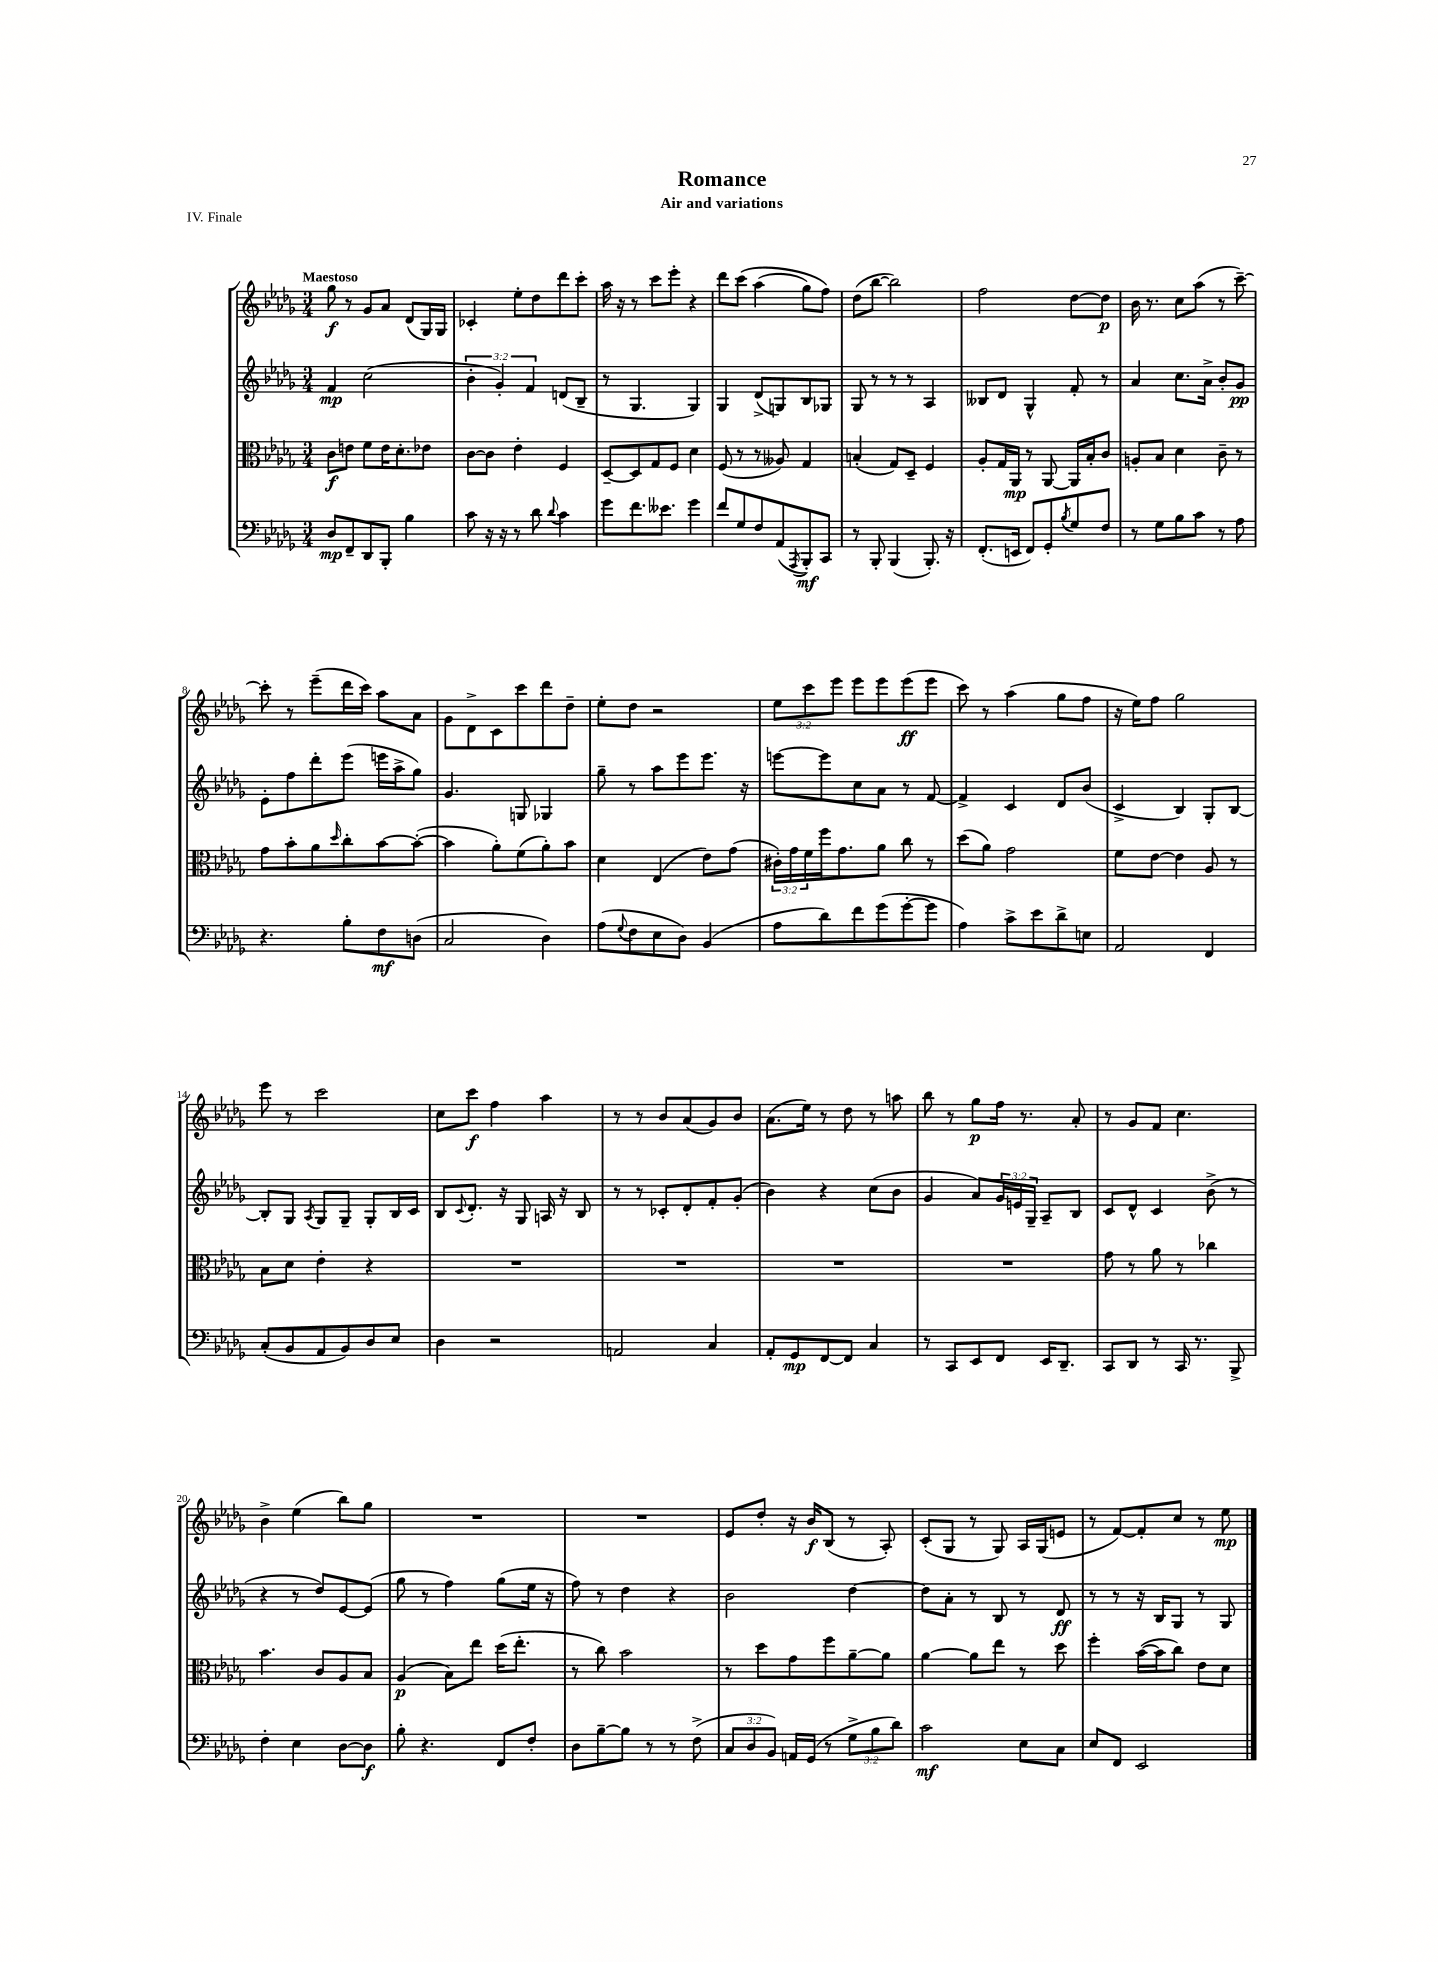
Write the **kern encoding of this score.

**kern	**dynam	**kern	**dynam	**kern	**dynam	**kern	**dynam
*part4	*part4	*part3	*part3	*part2	*part2	*part1	*part1
*staff4	*staff4	*staff3	*staff3	*staff2	*staff2	*staff1	*staff1
*clefF4	*	*clefC3	*	*clefG2	*	*clefG2	*
*k[b-e-a-d-g-]	*	*k[b-e-a-d-g-]	*	*k[b-e-a-d-g-]	*	*k[b-e-a-d-g-]	*
*M3/4	*	*M3/4	*	*M3/4	*	*M3/4	*
=1	=1	=1	=1	=1	=1	=1	=1
!	!	!	!	!	!	!LO:TX:a:B:t=Maestoso	!
8D-/L	mp	8c\L	f	4f/	mp	8gg-\	f
8FF~/	.	8en\J	.	.	.	8r	.
8DD-/	.	8f\L	.	(2cc\	.	8g-/L	.
8BBB-'/J	.	16e\K	.	.	.	8a-/J	.
.	.	8.d-'\	.	.	.	.	.
4B-\	.	.	.	.	.	(8d-/L	.
.	.	8e-X\J	.	.	.	16G-/L)	.
.	.	.	.	.	.	16G-/JJ	.
=2	=2	=2	=2	=2	=2	=2	=2
8c\	.	[8c\L	.	6b-'\	.	4c-X'/	.
16r	.	8c\J]	.	.	.	.	.
.	.	.	.	6g-'/)	.	.	.
16r	.	.	.	.	.	.	.
8r	.	4e-'\	.	.	.	8ee-'\L	.
.	.	.	.	6f/	.	.	.
8d-\	.	.	.	.	.	8dd-\	.
8qqd-/	.	.	.	.	.	.	.
4c\	.	4F/	.	(8dn/L	.	8ddd-\	.
.	.	.	.	8B-~/J	.	8ccc'\J	.
=3	=3	=3	=3	=3	=3	=3	=3
8g-\L	.	[8D-~/L	.	8r	.	16aa-\	.
.	.	.	.	.	.	16r	.
8.f\	.	8D-/]	.	4.G-/	.	8r	.
.	.	8G-/	.	.	.	8ccc\L	.
8.e--X\J	.	.	.	.	.	.	.
.	.	8F/J	.	.	.	8eee-'\J	.
4g-\	.	4d-\	.	4G-/)	.	4r	.
=4	=4	=4	=4	=4	=4	=4	=4
8f/L	.	(8F/	.	4G-/	.	8ddd-\L	.
8G-/	.	8r	.	.	.	(8ccc\J	.
8F/	.	8r	.	(8d-^/L	.	(4aa-\	.
(8AA-/	.	8A--X/)	.	8Gn/)	.	.	.
8qAAA-/	.	.	.	.	.	.	.
8BBB-'/)	mf	4G-/	.	8B-/	.	8gg-\L)	.
8CC/J	.	.	.	8G-X/J	.	8ff\J)	.
=5	=5	=5	=5	=5	=5	=5	=5
8r	.	(4Bn'/	.	8G-/	.	(8dd-\L	.
8BBB-'/	.	.	.	8r	.	[8bb-\J	.
(4BBB-/	.	8G-/L)	.	8r	.	2bb-\])	.
.	.	8D-~/J	.	8r	.	.	.
8.BBB-'/)	.	4F/	.	4A-/	.	.	.
16r	.	.	.	.	.	.	.
=6	=6	=6	=6	=6	=6	=6	=6
(8.FF'/L	.	8A-'/L	.	8B--X/L	.	2ff\	.
.	.	16G-/L	.	8d-/J	.	.	.
16EEn/Jk	.	16AA-/JJ	mp	.	.	.	.
8FF/L)	.	8r	.	4G-^^/	.	.	.
8GG-'/	.	[8AA-/	.	.	.	.	.
8qB-/	.	.	.	.	.	.	.
8G-/	.	16AA-/LL]	.	8f'/	.	[8dd-\L	.
.	.	16B-'/J	.	.	.	.	.
8F/J	.	8c/J	.	8r	.	8dd-\J]	p
=7	=7	=7	=7	=7	=7	=7	=7
8r	.	8An'/L	.	4a-/	.	16b-\	.
.	.	.	.	.	.	8.r	.
8G-\L	.	8B-/J	.	.	.	.	.
8B-\	.	4d-\	.	8.cc\L	.	8cc\L	.
8c\J	.	.	.	.	.	(8aa-\J	.
.	.	.	.	16a-^\Jk	.	.	.
8r	.	8c~\	.	8b-'/L	.	8r	.
8A-\	.	8r	.	8g-/J	pp	[8ccc~\)	.
!!LO:LB:g=z
=8	=8	=8	=8	=8	=8	=8	=8
4.r	.	8g-\L	.	8e-'\L	.	8ccc'\]	.
.	.	8b-'\	.	8ff\	.	8r	.
.	.	8a-\	.	8ddd-'\	.	(8eee-~\L	.
.	.	16qqdd-/	.	.	.	.	.
8B-'\L	.	8cc'\	.	(8eee-\J	.	16ddd-\L	.
.	.	.	.	.	.	16ccc\JJ)	.
8F\	mf	[8b-\	.	16eeen\LL	.	8aa-\L	.
.	.	.	.	16aa-^\J	.	.	.
(8Dn\J	.	(8b-'\J_	.	8gg-\J)	.	8a-\J	.
=9	=9	=9	=9	=9	=9	=9	=9
2C/	.	4b-\]	.	4.g-/	.	8g-\L	.
.	.	.	.	.	.	8d-^\	.
.	.	8a-'\L)	.	.	.	8c\	.
.	.	(8f\	.	8Gn/	.	8ccc\	.
4D-\)	.	8a-'\)	.	4G-X/	.	8ddd-\	.
.	.	8b-\J	.	.	.	8dd-~\J	.
=10	=10	=10	=10	=10	=10	=10	=10
(8A-\L	.	4d-\	.	8gg-~\	.	8ee-'\L	.
8qqG-/	.	.	.	.	.	.	.
8F\	.	.	.	8r	.	8dd-\J	.
8E-\	.	(4E-/	.	8aa-\L	.	2r	.
8D-\J)	.	.	.	8eee-\	.	.	.
(4BB-/	.	8e-\L)	.	8.eee-\J	.	.	.
.	.	(8g-\J	.	.	.	.	.
.	.	.	.	16r	.	.	.
=11	=11	=11	=11	=11	=11	=11	=11
8A-\L	.	24c#X'\LL)	.	[8eeen\L	.	12ee-\L	.
.	.	24g-\	.	.	.	.	.
.	.	24f\	.	.	.	12ccc\	.
8d-\)	.	16ff\J	.	8eee\]	.	.	.
.	.	.	.	.	.	12eee-\J	.
.	.	8.g-\	.	.	.	.	.
8f\	.	.	.	8cc\	.	8eee-\L	.
(8g-\	.	8a-\J	.	8a-\J	.	8eee-\	.
[8g-'\	.	8cc\	.	8r	.	(8eee-\	ff
8g-\J]	.	8r	.	[8f/	.	8eee-\J	.
=12	=12	=12	=12	=12	=12	=12	=12
4A-\)	.	(8dd-\L	.	4f^/]	.	8ccc\)	.
.	.	8a-\J)	.	.	.	8r	.
8c^\L	.	2g-\	.	4c/	.	(4aa-\	.
8e-\	.	.	.	.	.	.	.
8d-^\	.	.	.	8d-/L	.	8gg-\L	.
8En\J	.	.	.	(8b-/J	.	8ff\J	.
=13	=13	=13	=13	=13	=13	=13	=13
2AA-/	.	8f\L	.	4c^/	.	16r	.
.	.	.	.	.	.	16ee-\KL)	.
.	.	[8e-\J	.	.	.	8ff\J	.
.	.	4e-\]	.	4B-/)	.	2gg-\	.
4FF/	.	8A-/	.	8G-'/L	.	.	.
.	.	8r	.	[8B-/J	.	.	.
!!LO:LB:g=z
=14	=14	=14	=14	=14	=14	=14	=14
(8C'/L	.	8B-\L	.	8B-'/L]	.	8eee-\	.
8BB-/	.	8d-\J	.	8G-/J	.	8r	.
.	.	.	.	8qA-/	.	.	.
8AA-/	.	4e-'\	.	8G-/L	.	2ccc\	.
8BB-/)	.	.	.	8G-~/J	.	.	.
8D-/	.	4r	.	8G-'/L	.	.	.
8E-/J	.	.	.	16B-/L	.	.	.
.	.	.	.	16c/JJ	.	.	.
=15	=15	=15	=15	=15	=15	=15	=15
4D-\	.	2.r	.	8B-/L	.	8cc\L	.
.	.	.	.	8qqc/	.	.	.
.	.	.	.	8.d-'/J	.	8ccc\J	f
2r	.	.	.	.	.	4ff\	.
.	.	.	.	16r	.	.	.
.	.	.	.	8G-/	.	.	.
.	.	.	.	16An/	.	4aa-\	.
.	.	.	.	16r	.	.	.
.	.	.	.	8B-/	.	.	.
=16	=16	=16	=16	=16	=16	=16	=16
2AAn/	.	2.r	.	8r	.	8r	.
.	.	.	.	8r	.	8r	.
.	.	.	.	8c-X'/L	.	8b-/L	.
.	.	.	.	8d-'/	.	(8a-/	.
4C/	.	.	.	8f'/	.	8g-/)	.
.	.	.	.	(8g-'/J	.	8b-/J	.
=17	=17	=17	=17	=17	=17	=17	=17
8AA-'/L	.	2.r	.	4b-\)	.	(8.a-\L	.
8GG-/	mp	.	.	.	.	.	.
.	.	.	.	.	.	16ee-\Jk)	.
[8FF/	.	.	.	4r	.	8r	.
8FF/J]	.	.	.	.	.	8dd-\	.
4C/	.	.	.	(8cc\L	.	8r	.
.	.	.	.	8b-\J	.	8aan\	.
=18	=18	=18	=18	=18	=18	=18	=18
8r	.	2.r	.	4g-/	.	8bb-\	.
8CC/L	.	.	.	.	.	8r	.
8EE-/	.	.	.	8a-/L)	.	8gg-\L	p
8FF/J	.	.	.	24g-/L	.	16ff\Jk	.
.	.	.	.	24en/	.	.	.
.	.	.	.	.	.	8.r	.
.	.	.	.	24G-~/JJ	.	.	.
16EE-/KL	.	.	.	8A-~/L	.	.	.
8.DD-~/J	.	.	.	.	.	.	.
.	.	.	.	8B-/J	.	8a-'/	.
=19	=19	=19	=19	=19	=19	=19	=19
8CC/L	.	8g-\	.	8c/L	.	8r	.
8DD-/J	.	8r	.	8d-^^/J	.	8g-/L	.
8r	.	8a-\	.	4c/	.	8f/J	.
16CC/	.	8r	.	.	.	4.cc\	.
8.r	.	.	.	.	.	.	.
.	.	4cc-X\	.	(8b-^\	.	.	.
8BBB-^/	.	.	.	8r	.	.	.
!!LO:LB:g=z
=20	=20	=20	=20	=20	=20	=20	=20
4F'\	.	4.b-\	.	4r	.	4b-^\	.
4E-\	.	.	.	8r	.	(4ee-\	.
.	.	8c/L	.	8dd-/L)	.	.	.
[8D-\L	.	8A-/	.	[8e-/	.	8bb-\L)	.
8D-\J]	f	8B-/J	.	(8e-/J]	.	8gg-\J	.
=21	=21	=21	=21	=21	=21	=21	=21
8B-'\	.	(4A-/	p	8gg-\	.	2.r	.
4.r	.	.	.	8r	.	.	.
.	.	8B-\L)	.	4ff\)	.	.	.
.	.	8ee-\J	.	.	.	.	.
8FF/L	.	(16dd-\KL	.	(8gg-\L	.	.	.
.	.	8.ee-'\J	.	.	.	.	.
8F'/J	.	.	.	16ee-\Jk	.	.	.
.	.	.	.	16r	.	.	.
=22	=22	=22	=22	=22	=22	=22	=22
8D-\L	.	8r	.	8ff\)	.	2.r	.
[8B-~\	.	8cc\)	.	8r	.	.	.
8B-\J]	.	2b-\	.	4dd-\	.	.	.
8r	.	.	.	.	.	.	.
8r	.	.	.	4r	.	.	.
(8F^\	.	.	.	.	.	.	.
=23	=23	=23	=23	=23	=23	=23	=23
12C/L	.	8r	.	2b-\	.	8e-/L	.
12D-/	.	.	.	.	.	.	.
.	.	8dd-\L	.	.	.	8dd-'/J	.
12BB-/J)	.	.	.	.	.	.	.
16AAn/LL	.	8g-\	.	.	.	16r	.
(16GG-/JJ	.	.	.	.	.	16b-/KL	f
8r	.	8ff\	.	.	.	(8B-/J	.
12G-^\L	.	[8a-~\	.	[4dd-\	.	8r	.
12B-\	.	.	.	.	.	.	.
.	.	8a-\J]	.	.	.	8A-'/)	.
12d-\J)	.	.	.	.	.	.	.
=24	=24	=24	=24	=24	=24	=24	=24
2c\	mf	[4a-\	.	8dd-\L]	.	(8c'/L	.
.	.	.	.	8a-'\J	.	8G-/J	.
.	.	8a-\L]	.	8r	.	8r	.
.	.	8ee-\J	.	8B-/	.	8G-/)	.
8E-\L	.	8r	.	8r	.	16A-/LL	.
.	.	.	.	.	.	(16G-/J	.
8C\J	.	8dd-\	.	8d-/	ff	8en/J	.
=25	=25	=25	=25	=25	=25	=25	=25
8E-/L	.	4ff'\	.	8r	.	8r	.
8FF/J	.	.	.	8r	.	[8f/L)	.
2EE-/	.	([16b-\LL	.	16r	.	8f'/]	.
.	.	16b-\J]	.	16B-/KL	.	.	.
.	.	8cc\J)	.	8G-/J	.	8cc/J	.
.	.	8e-\L	.	8r	.	8r	.
.	.	8d-\J	.	8G-/	.	8ee-\	mp
==	==	==	==	==	==	==	==
*-	*-	*-	*-	*-	*-	*-	*-
